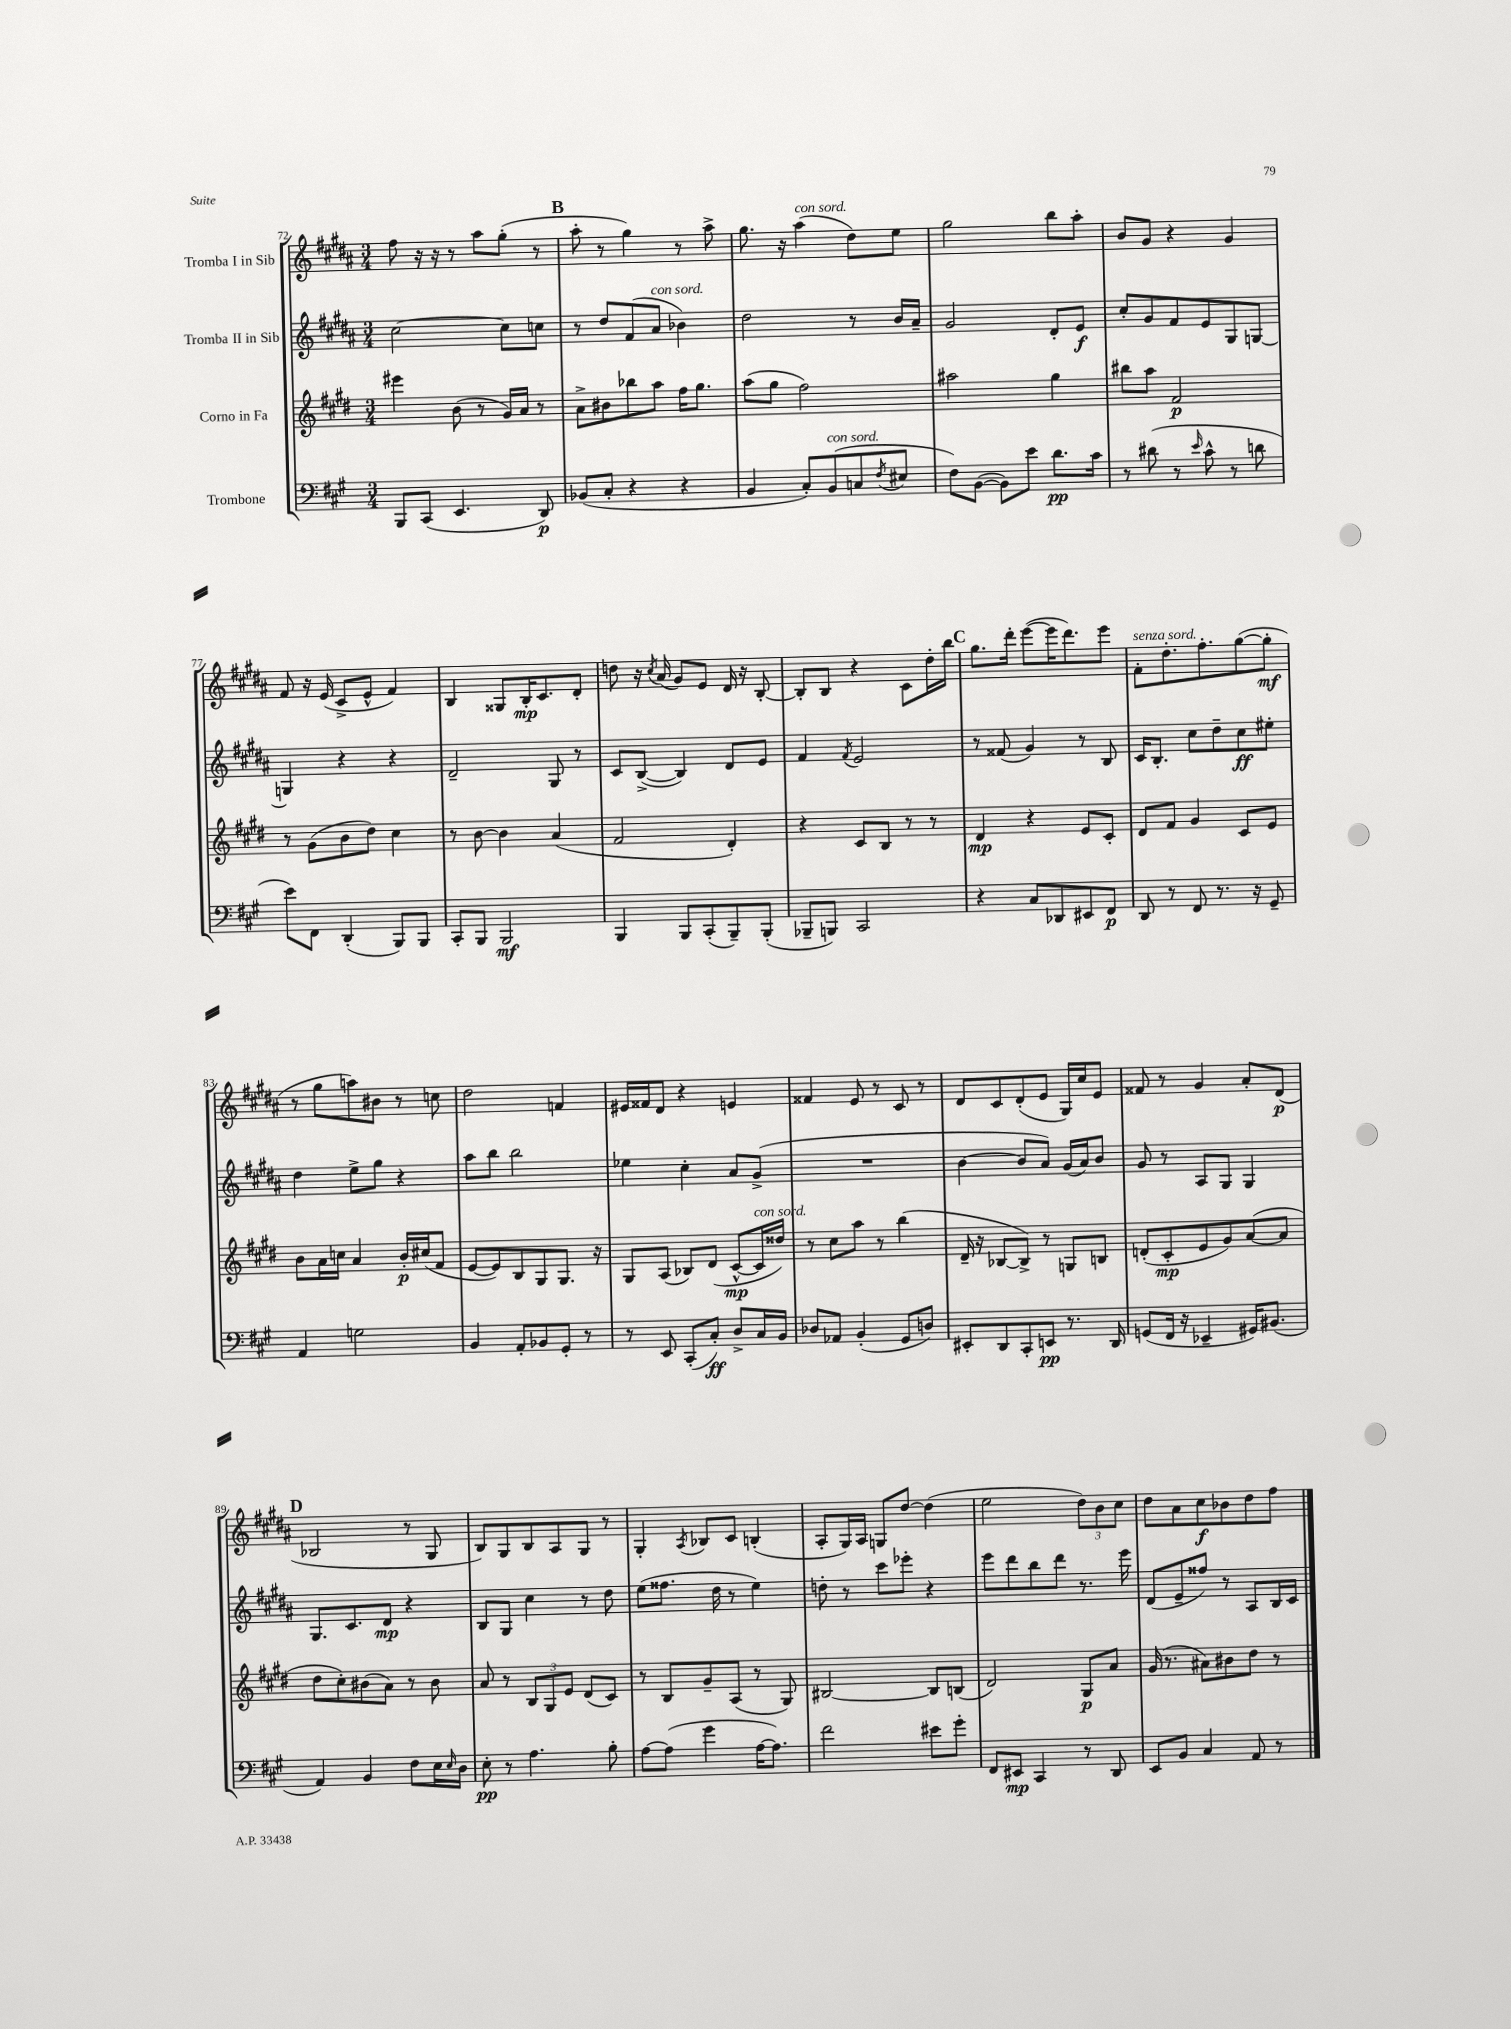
<<
\new StaffGroup <<
\new Staff = "s0" \with { instrumentName = "Tromba I in Sib" } {
    \clef treble \key b \major \numericTimeSignature \time 3/4
    fis''8 r16 r16 r8 ais''8 gis''8-.( r8 |
    \mark \markup { \bold "B" } ais''8-. r8 gis''4) r8 ais''8-> |
    gis''8. r16 ais''4^\markup { \italic "con sord." }( dis''8) e''8 |
    gis''2 b''8 ais''8-. |
    b'8 gis'8 r4 gis'4 |
    fis'8 r16 e'16( cis'8-> e'8-^ fis'4) |
    b4 gisis8 b16-.\mp cis'8. dis'8-. |
    d''8 r16 \acciaccatura { cis''8 } ais'16( gis'8) e'8 dis'16 r16 b8~-. |
    b8-. b8 r4 cis'8 dis''16-. b''16 |
    \mark \markup { \bold "C" } gis''8. dis'''16-. e'''8~( e'''16 dis'''8.) e'''8 |
    fis'8-.^\markup { \italic "senza sord." } dis''8.-. fis''8.-. gis''8~( gis''8-.\mf |
    r8 gis''8 a''8) bis'8 r8 c''8 |
    dis''2 f'4 |
    eis'16 fisis'16 dis'8 r4 e'4 |
    fisis'4 e'8 r8 cis'8 r8 |
    dis'8 cis'8 dis'8-.( e'8 gis16) cis''16 e'8 |
    fisis'8 r8 gis'4 ais'8-. dis'8\p( |
    \mark \markup { \bold "D" } bes2 r8 gis8 |
    b8) gis8 b8 ais8 gis8 r8 |
    gis4-. \acciaccatura { ais8 } bes8 cis'8 b4-.( |
    ais8-. gis16) ais16 g8 dis''8~ dis''4( |
    e''2 \tuplet 3/2 { dis''8) b'8 cis''8 } |
    dis''8 ais'8 cis''8\f bes'8 dis''8 fis''8 \bar "|." |
}
\new Staff = "s1" \with { instrumentName = "Tromba II in Sib" } {
    \clef treble \key b \major \numericTimeSignature \time 3/4
    cis''2~ cis''8 c''8 |
    \mark \markup { \bold "B" } r8 dis''8 fis'8( ais'8^\markup { \italic "con sord." } bes'4) |
    dis''2 r8 b'16 ais'16-- |
    gis'2 dis'8-. e'8\f |
    cis''8-. gis'8 fis'8 e'8 gis8 g8~ |
    g4 r4 r4 |
    dis'2-- gis8 r8 |
    cis'8 b8~->( b4) dis'8 e'8 |
    fis'4 \acciaccatura { fis'8 } e'2 |
    \mark \markup { \bold "C" } r8 fisis'8( gis'4) r8 b8 |
    cis'16 b8.-. cis''8 dis''8-- cis''8\ff eis''8-. |
    dis''4 e''8-> gis''8 r4 |
    ais''8 b''8 b''2 |
    ees''4 cis''4-. ais'8 gis'8->( |
    R2. |
    b'4~ b'8 ais'8) gis'16( ais'16) b'8 |
    gis'8 r8 ais8 gis8 gis4 |
    \mark \markup { \bold "D" } gis8. cis'8. dis'8\mp r4 |
    b8 gis8 cis''4 r8 dis''8 |
    e''8( fisis''8. dis''16 r8 e''4) |
    d''8-. r8 cis'''8 ees'''8-. r4 |
    e'''8 dis'''8 b''8 dis'''8 r8. e'''16 |
    dis'8( e'8-- fisis''8) r8 ais8 b16 cis'16 \bar "|." |
}
\new Staff = "s2" \with { instrumentName = "Corno in Fa" } {
    \clef treble \key e \major \numericTimeSignature \time 3/4
    eis'''4 b'8( r8 gis'16) a'16 r8 |
    \mark \markup { \bold "B" } a'8-> bis'8 bes''8 a''8 fis''16 gis''8. |
    a''8( gis''8 fis''2) |
    ais''2 gis''4 |
    bis''8 a''8 fis'2\p |
    r8 gis'8( b'8 dis''8) cis''4 |
    r8 b'8~ b'4 a'4( |
    fis'2 dis'4-.) |
    r4 cis'8 b8 r8 r8 |
    \mark \markup { \bold "C" } dis'4\mp r4 e'8 cis'8-. |
    dis'8 fis'8 gis'4 cis'8 e'8 |
    b'8 a'16 c''16 a'4 b'16-.\p cis''16( fis'8 |
    e'8~ e'8) b8 gis8 gis8. r16 |
    gis8 a8( bes8) dis'8( cis'8~-^\mp cis'16^\markup { \italic "con sord." } disis''16) |
    r8 cis''8 a''8 r8 b''4( |
    dis'16-- r16 bes8~ bes8->) r8 g8 b8 |
    d'8-.( cis'8-.\mp e'8 gis'8) a'8~( a'8 |
    \mark \markup { \bold "D" } dis''8 cis''8-.) bis'8( a'8) r8 bis'8 |
    a'8 r8 \tuplet 3/2 { b8 gis8 e'8 } dis'8( cis'8) |
    r8 b8 gis'8-- a8( r8 gis8) |
    bis2~ bis8 b8( |
    dis'2) gis8\p a'8 |
    gis'16( r8. ais'8) bis'8 dis''8 r8 \bar "|." |
}
\new Staff = "s3" \with { instrumentName = "Trombone" } {
    \clef bass \key a \major \numericTimeSignature \time 3/4
    b,,8 cis,8( e,4. d,8\p) |
    \mark \markup { \bold "B" } bes,8( cis8-. r4 r4 |
    b,4 cis8-.) b,8^\markup { \italic "con sord." }( c8 \acciaccatura { fis8 } eis8 |
    fis8) b,8~( b,8) e'8 d'8.\pp cis'16 |
    r8 dis'8( r8 \grace { e'16 } cis'8-^ r8 d'8 |
    e'8) fis,8 d,4-.( b,,8) b,,8 |
    cis,8-. b,,8 b,,2\mf |
    b,,4 b,,8 cis,8-.( b,,8--) b,,8-.( |
    bes,,8-- b,,8) cis,2 |
    \mark \markup { \bold "C" } r4 cis8 des,8 eis,8 fis,8\p |
    d,8 r8 fis,8 r8. r16 gis,8-- |
    a,4 g2 |
    b,4 a,8-. bes,8 gis,8-. r8 |
    r8 e,8 cis,8-.( cis8-.\ff) d8-> cis16 b,16 |
    des8 aes,8 b,4-.( gis,8 d8) |
    eis,8-. d,8 cis,8-. e,8\pp r8. d,16 |
    g,8( fis,16 r16 ees,4-- gis,16) bis,8.( |
    \mark \markup { \bold "D" } a,4) b,4 fis8 e16 \grace { e16 } d16 |
    e8-.\pp r8 a4. b8-. |
    a8~ a8( gis'4 a16~ a8.) |
    fis'2 eis'8 gis'8-. |
    fis,8 eis,8\mp cis,4 r8 d,8 |
    e,8 b,8 cis4 a,8 r8 \bar "|." |
}
>>
>>
\layout { \context { \Score currentBarNumber = #72 } }
